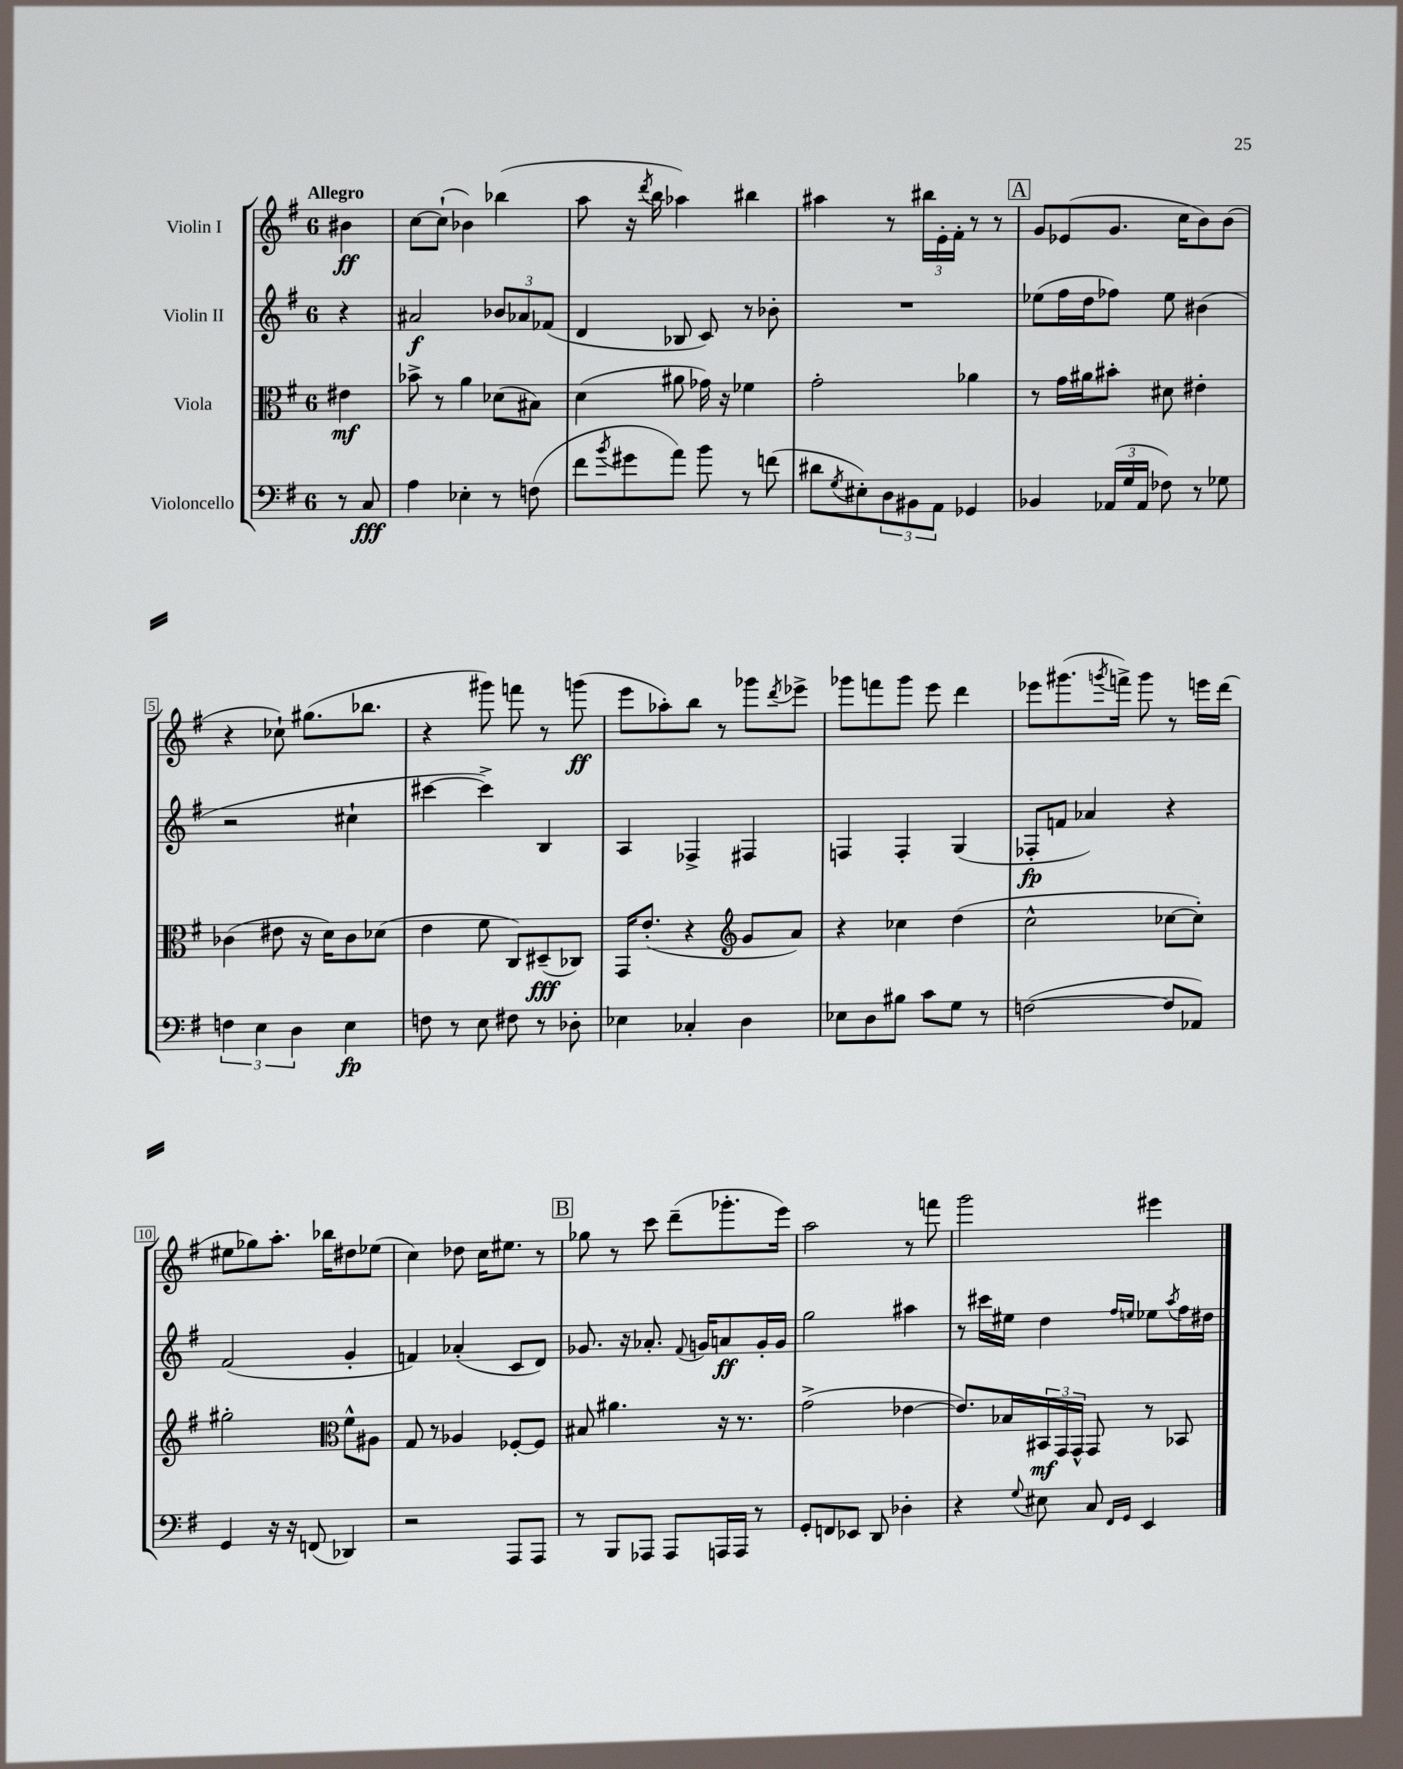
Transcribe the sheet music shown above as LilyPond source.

<<
\new StaffGroup <<
\new Staff = "s0" \with { instrumentName = "Violin I" } {
    \clef treble \key g \major \once \override Staff.TimeSignature.style = #'single-digit \time 6/8 \partial 4 \tempo "Allegro"
    bis'4\ff |
    c''8~ c''8-!( bes'4) bes''4( |
    a''8 r16 \acciaccatura { d'''8 } b''16 aes''4) bis''4 |
    ais''4 r8 \tuplet 3/2 { bis''16 e'16-. fis'16-. } r8 r8 |
    \mark \markup { \box "A" } g'8 ees'8( g'8. c''16 b'8) b'8( |
    r4 ces''8-!) gis''8.( bes''8. |
    r4 gis'''8) f'''8 r8 g'''8\ff( |
    e'''8 aes''8-.) b''8 r8 ges'''8 \acciaccatura { d'''8 } ees'''8-> |
    ges'''8 f'''8 ges'''8 e'''8 d'''4 |
    ees'''8 gis'''8.( \acciaccatura { g'''8 } f'''16->) g'''8 r8 e'''16 d'''16( |
    eis''8 ges''8) a''8.-. bes''16 dis''8 ees''8( |
    c''4) des''8 c''16 eis''8. r8 |
    \mark \markup { \box "B" } ges''8 r8 c'''8 d'''8--( ges'''8.-. e'''16) |
    a''2 r8 f'''8 |
    g'''2 eis'''4 \bar "|." |
}
\new Staff = "s1" \with { instrumentName = "Violin II" } {
    \clef treble \key g \major \once \override Staff.TimeSignature.style = #'single-digit \time 6/8 \partial 4
    r4 |
    ais'2\f \tuplet 3/2 { bes'8 aes'8 fes'8( } |
    d'4 bes8 c'8) r8 bes'8-. |
    R2. |
    \mark \markup { \box "A" } ees''8( fis''16 d''16 fes''8) ees''8 bis'4( |
    r2 cis''4-! |
    cis'''4~ cis'''4->) b4 |
    a4 fes4-> fis4 |
    f4 f4-. g4( |
    fes8-.\fp f'8 aes'4) r4 |
    fis'2( g'4-. |
    f'4) aes'4-.( c'8 d'8) |
    \mark \markup { \box "B" } ges'8. r16 aes'8.-. \appoggiatura { fis'8 } g'16 a'8\ff g'16-. g'16 |
    g''2 ais''4 |
    r8 cis'''16 eis''16 d''4 \grace { fis''16 e''16 } ees''8 \acciaccatura { a''8 } fis''16 dis''16 \bar "|." |
}
\new Staff = "s2" \with { instrumentName = "Viola" } {
    \clef alto \key g \major \once \override Staff.TimeSignature.style = #'single-digit \time 6/8 \partial 4
    eis'4\mf |
    bes'8-> r8 a'4 des'8( bis8) |
    d'4( ais'8 ges'16) r16 fes'4 |
    g'2-. aes'4 |
    \mark \markup { \box "A" } r8 g'16 ais'16 bis'8-. dis'8 eis'4-. |
    ces'4( eis'8 r16 d'16) ces'8 des'8( |
    e'4 fis'8 c8) dis8--\fff( ces8) |
    g,16 e'8.-.( r4 \clef treble g'8 a'8) |
    r4 ces''4 d''4( |
    c''2-^ ces''8~ ces''8-.) |
    gis''2-. \clef alto fis'8-^ ais8 |
    g8 r8 aes4 fes8~-. fes8 |
    \mark \markup { \box "B" } bis8 ais'4. r16 r8. |
    g'2->( ees'4~ |
    ees'8.) bes16 \tuplet 3/2 { bis,16\mf g,16 g,16-^ } g,8 r8 bes,8 \bar "|." |
}
\new Staff = "s3" \with { instrumentName = "Violoncello" } {
    \clef bass \key g \major \once \override Staff.TimeSignature.style = #'single-digit \time 6/8 \partial 4
    r8 c8\fff |
    a4 ees4-. r8 f8( |
    fis'8 \acciaccatura { b'8 } gis'8 a'8) b'8 r8 f'8( |
    dis'8 \acciaccatura { g8 } eis8-.) \tuplet 3/2 { d8 bis,8 a,8 } ges,4 |
    \mark \markup { \box "A" } bes,4 \tuplet 3/2 { aes,16( g16 aes,16 } fes8) r8 ges8 |
    \tuplet 3/2 { f4 e4 d4 } e4\fp |
    f8 r8 e8 fis8 r8 des8-. |
    ees4 ces4-. d4 |
    ees8 d8 bis8 c'8 g8 r8 |
    f2~( f8 aes,8) |
    g,4 r16 r16 f,8( des,4) |
    r2 a,,8 a,,8 |
    \mark \markup { \box "B" } r8 b,,8 aes,,8 aes,,8 a,,16 a,,16 r8 |
    g,8-. f,8 ees,8 d,8 des4-. |
    r4 \appoggiatura { g8 } eis8 c8 \grace { fis,16 g,16 } e,4 \bar "|." |
}
>>
>>
\layout { \context { \Score \override BarNumber.stencil = #(make-stencil-boxer 0.1 0.3 ly:text-interface::print) } }
